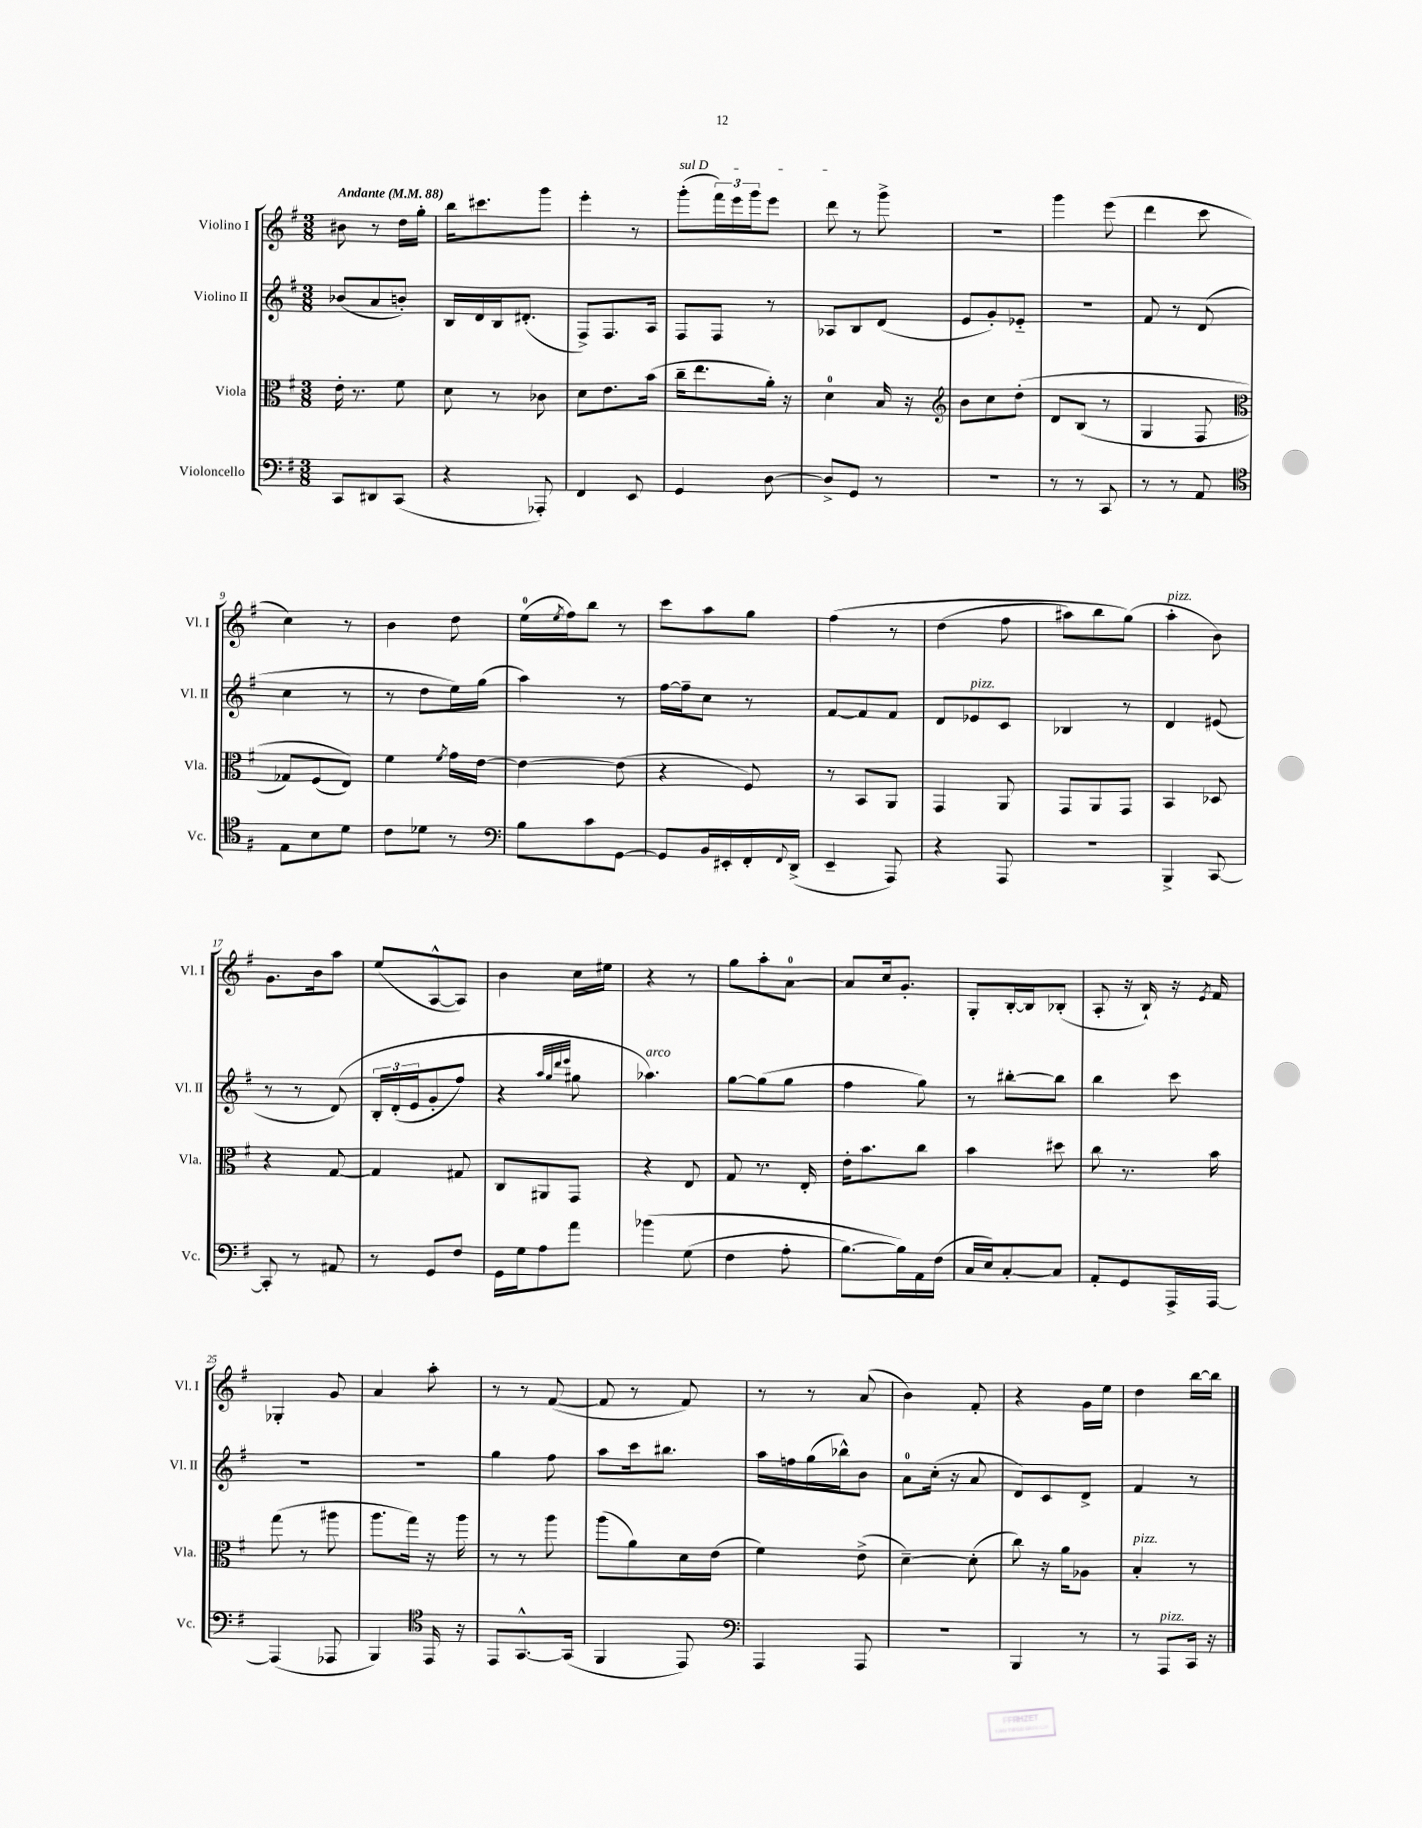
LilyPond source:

<<
\new StaffGroup <<
\new Staff = "s0" \with { instrumentName = "Violino I" shortInstrumentName = "Vl. I" } {
    \clef treble \key g \major \numericTimeSignature \time 3/8 \tempo "Andante" 4 = 88
    bis'8 r8 d''16 g''16-. |
    b''16 cis'''8. g'''8 |
    e'''4-. r8 |
    \once \override TextSpanner.bound-details.left.text = \markup { \italic "sul D" } g'''8-.\startTextSpan( \tuplet 3/2 { fis'''16) e'''16 g'''16 } e'''8 |
    d'''8\stopTextSpan r8 g'''8-> |
    R4. |
    g'''4 e'''8( |
    d'''4 c'''8 |
    c''4) r8 |
    b'4 d''8 |
    e''16-0( \acciaccatura { e''8 } fis''16) b''8 r8 |
    c'''8 a''8 g''8 |
    fis''4\( r8 |
    d''4( fis''8 |
    ais''8) b''8 g''8(\) |
    a''4-.^\markup { \italic "pizz." } b'8) |
    g'8. b'16 a''8 |
    e''8( a8~-^ a8) |
    b'4 c''16 eis''16 |
    r4 r8 |
    g''8 a''8-. a'8-0~ |
    a'8 c''16 g'8.-. |
    g8-. b16~-. b16 bes8-.( |
    a8-. r16 b16-!) r16 \acciaccatura { e'8 } fis'16 |
    ges4-. g'8 |
    a'4 a''8-. |
    r8 r8 fis'8~( |
    fis'8 r8 fis'8) |
    r8 r8 a'8( |
    b'4) fis'8-. |
    r4 g'16 e''16 |
    d''4 b''16~ b''16 \bar "|." |
}
\new Staff = "s1" \with { instrumentName = "Violino II" shortInstrumentName = "Vl. II" } {
    \clef treble \key g \major \numericTimeSignature \time 3/8
    bes'8( a'8 b'8-.) |
    b16 d'16 b16 dis'8.-.( |
    fis8->) fis8. a16 |
    fis8 fis8 r8 |
    aes8 b8 d'8( |
    e'8 g'8-.) ees'8-_ |
    R4. |
    fis'8 r8 d'8( |
    c''4 r8 |
    r8 d''8 e''16) g''16( |
    a''4) r8 |
    fis''16~ fis''16-- c''8 r8 |
    fis'8~ fis'8 fis'8 |
    d'8 ees'8^\markup { \italic "pizz." } c'8 |
    bes4 r8 |
    d'4 eis'8( |
    r8 r8 d'8)\( |
    \tuplet 3/2 { b16-. d'16-.( e'16 } g'8-. fis''8) |
    r4 \grace { a''32 g''32 d'''32 e'''32 } gis''8 |
    aes''4.^\markup { \italic "arco" }\) |
    g''8~ g''8( g''8 |
    fis''4 g''8) |
    r8 bis''8~-. bis''8 |
    b''4 c'''8 |
    R4. |
    R4. |
    g''4 fis''8 |
    a''8 c'''16 bis''8. |
    a''16 f''16 g''16( bes''16-^) b'8 |
    a'8-0 c''16-.( r16 a'8 |
    d'8) c'8 d'8-> |
    fis'4 r8 \bar "|." |
}
\new Staff = "s2" \with { instrumentName = "Viola" shortInstrumentName = "Vla." } {
    \clef alto \key g \major \numericTimeSignature \time 3/8
    e'16-. r8. fis'8 |
    d'8 r8 ces'8 |
    d'8 e'8. b'16( |
    c''16-- e''8. a'16-.) r16 |
    d'4-0 b16 r16 |
    \clef treble b'8 c''8 d''8-.\( |
    d'8 b8( r8 |
    g4 fis8 |
    \clef alto ges8) fis8( e8)\) |
    fis'4 \acciaccatura { fis'8 } g'16 e'16~ |
    e'4~ e'8( |
    r4 fis8) |
    r8 b,8 a,8 |
    g,4 a,8 |
    g,8 a,8 g,8 |
    b,4 des8 |
    r4 g8~ |
    g4 gis8 |
    c8 ais,8 g,8 |
    r4 e8 |
    g8 r8. e16-. |
    e'16-. b'8. c''8 |
    b'4 dis''8 |
    c''8 r8. b'16 |
    g''8( r8 ais''8 |
    a''8. g''16) r16 a''16 |
    r8 r8 a''8 |
    a''8( a'8) d'16 e'16( |
    fis'4) e'8->( |
    d'4~--) d'8-.( |
    c''8) r16 a'16 aes8 |
    b4-.^\markup { \italic "pizz." } r8 \bar "|." |
}
\new Staff = "s3" \with { instrumentName = "Violoncello" shortInstrumentName = "Vc." } {
    \clef bass \key g \major \numericTimeSignature \time 3/8
    c,8 dis,8 c,8( |
    r4 aes,,8-.) |
    fis,4 e,8 |
    g,4 d8~ |
    d8-> g,8 r8 |
    R4. |
    r8 r8 c,8 |
    r8 r8 a,8 |
    \clef tenor e8 b8 d'8 |
    c'8 des'8 r8 |
    \clef bass b8 c'8 g,8~ |
    g,8 b,16 eis,16-. fis,16-. \appoggiatura { fis,8 } d,16->( |
    e,4-- a,,8) |
    r4 a,,8 |
    R4. |
    b,,4-> c,8~ |
    c,8-. r8 ais,8 |
    r8 g,8 fis8 |
    g,16 g16 a8 a'8 |
    bes'4\( g8( |
    fis4 a8-. |
    b8.~) b16\) a,16 fis16( |
    c16 e16) c8~-. c8 |
    a,8-. g,8 a,,16-> a,,16~ |
    a,,4( aes,,8 |
    b,,4) \clef tenor e,16 r16 |
    e,8 g,8.~-^ g,16( |
    fis,4 e,8) |
    \clef bass a,,4 a,,8 |
    R4. |
    b,,4 r8 |
    r8 a,,8^\markup { \italic "pizz." } c,16 r16 \bar "|." |
}
>>
>>
